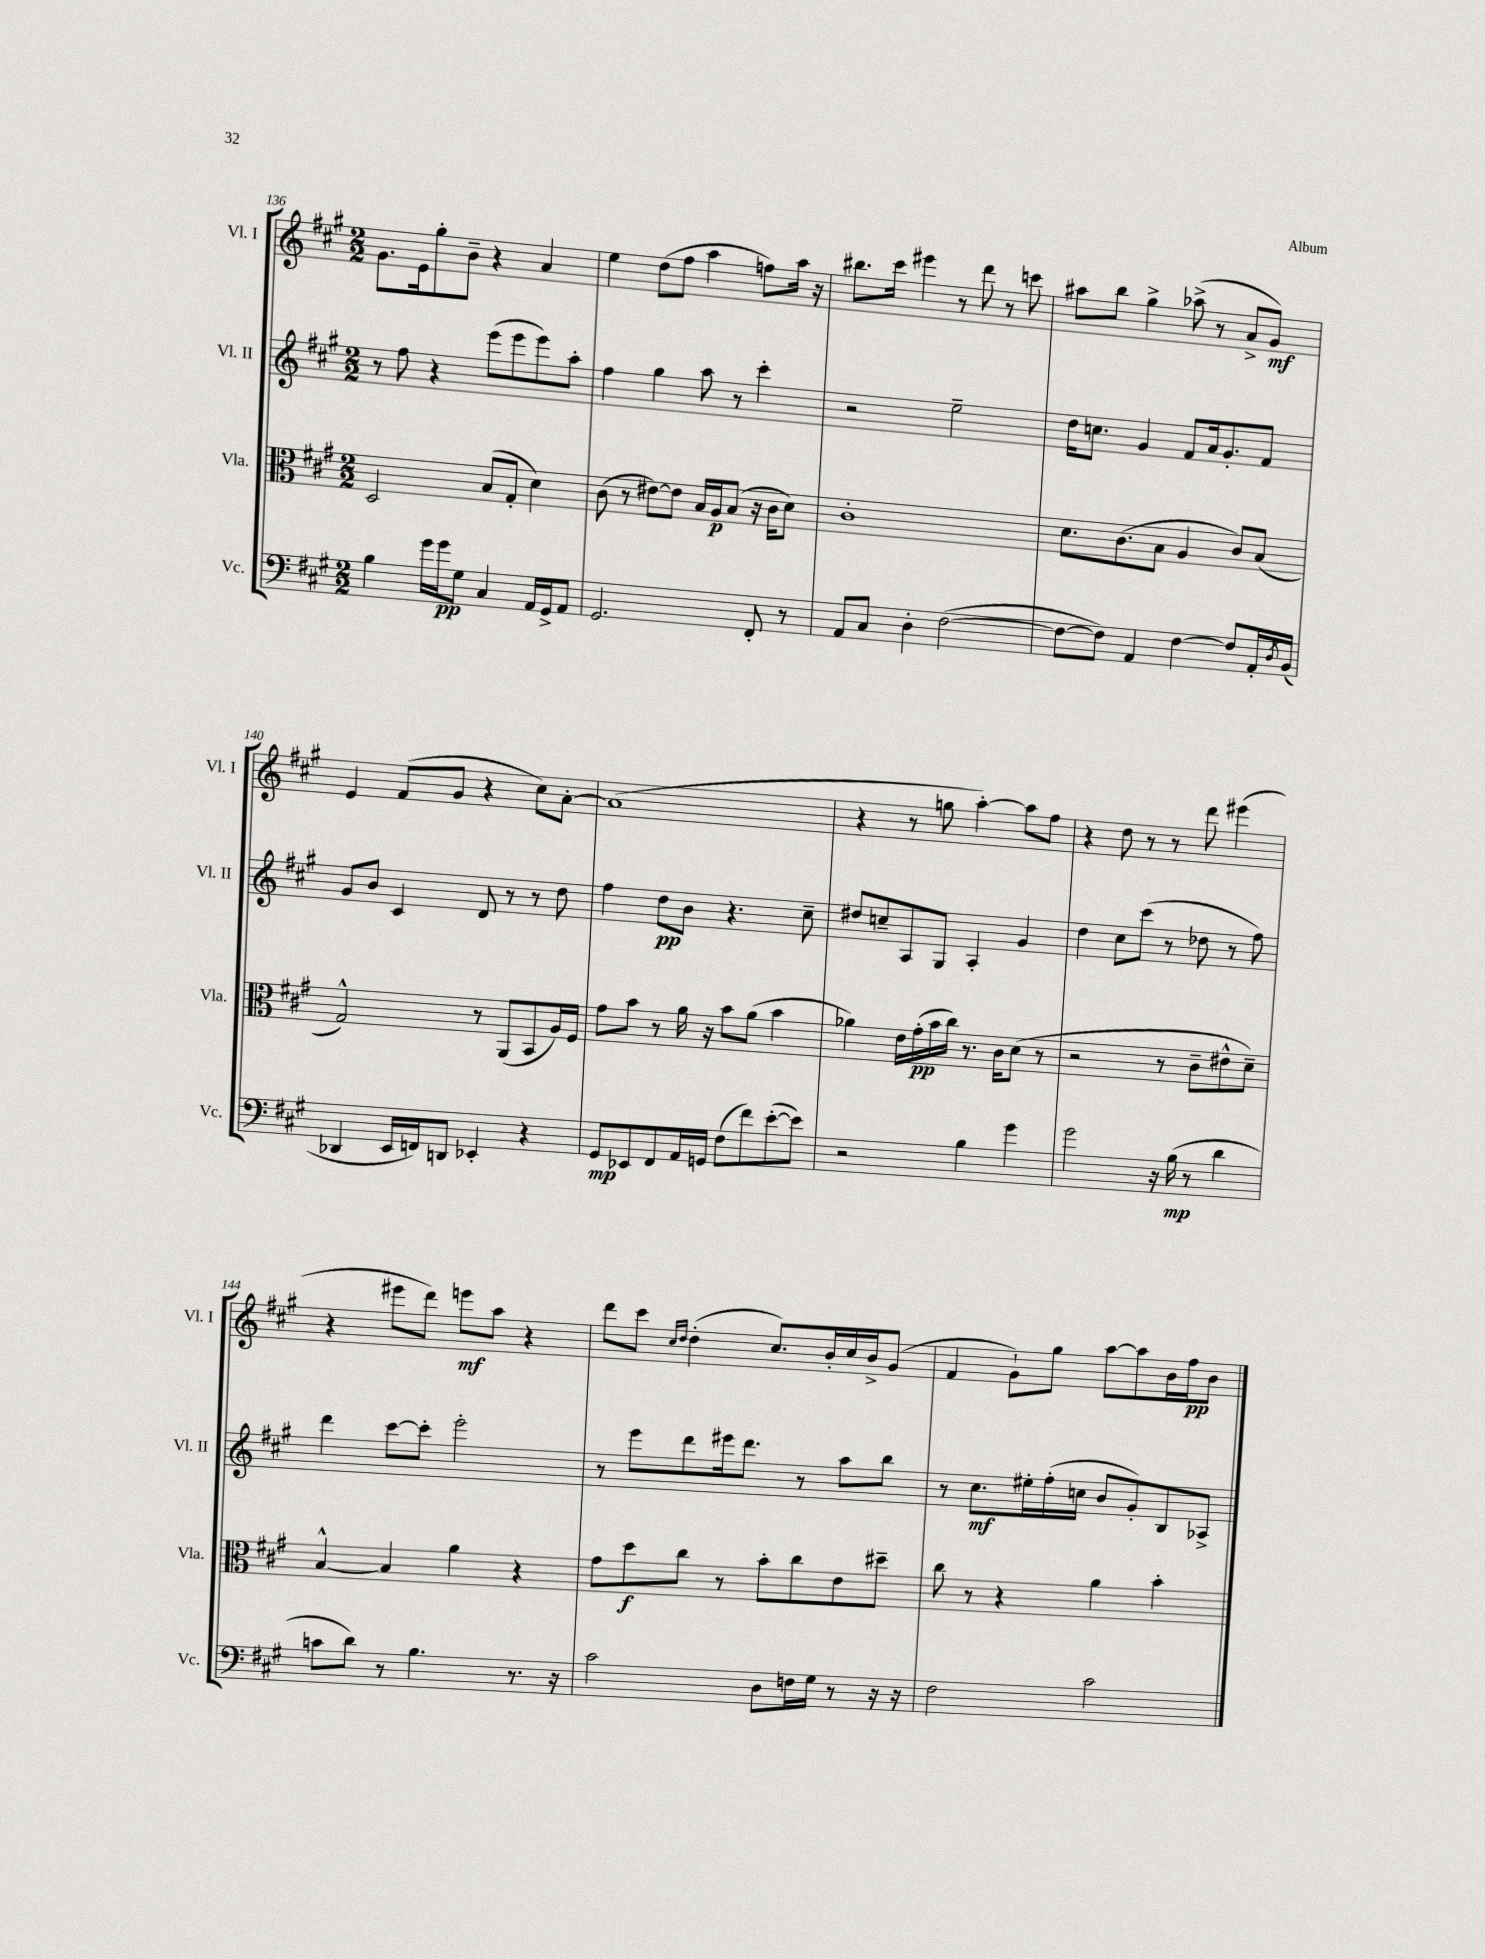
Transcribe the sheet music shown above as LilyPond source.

<<
\new StaffGroup <<
\new Staff = "s0" \with { instrumentName = "Vl. I" shortInstrumentName = "Vl. I" } {
    \clef treble \key a \major \numericTimeSignature \time 2/2
    gis'8. e'16 gis''8-. b'8-- r4 a'4 |
    e''4 d''8( fis''8 a''4 f''8) a''16 r16 |
    bis''8. cis'''16 eis'''4 r8 d'''8 r8 c'''8 |
    ais''8 b''8 gis''4-> aes''8->( r8 a'8-> gis'8\mf) |
    e'4 fis'8( gis'8 r4 cis''8) a'8~-. |
    a'1( |
    r4 r8 g''8 a''4~-.) a''8 fis''8 |
    r4 d''8 r8 r8 d'''8 eis'''4( |
    r4 eis'''8 d'''8) e'''8\mf a''8 r4 |
    d'''8 cis'''8 \grace { cis''16 d''16 } d''4-.( cis''8.) b'16-. cis''16 b'16-> gis'8( |
    fis'4 gis'8-!) gis''8 a''8~ a''8 b'16 fis''16\pp b'8 \bar "|." |
}
\new Staff = "s1" \with { instrumentName = "Vl. II" shortInstrumentName = "Vl. II" } {
    \clef treble \key a \major \numericTimeSignature \time 2/2
    r8 fis''8 r4 e'''8( e'''8 e'''8) a''8-. |
    fis''4 gis''4 a''8 r8 cis'''4-. |
    r2 e''2-- |
    d''16 c''8. gis'4 fis'8 a'16 gis'8.-. fis'8 |
    gis'8 b'8 cis'4 d'8 r8 r8 d''8 |
    fis''4 d''8\pp b'8 r4. cis''8-- |
    dis''8 c''8-- a8 gis8 a4-. gis'4 |
    d''4 cis''8 cis'''8( r8 des''8 r8 fis''8) |
    d'''4 cis'''8~ cis'''8-. e'''2-. |
    r8 e'''8 d'''8 eis'''16 d'''8. r8 a''8 b''8 |
    r8 cis''8.\mf eis''16-. fis''16-.( c''16 b'8 gis'8-.) b8 aes8-> \bar "|." |
}
\new Staff = "s2" \with { instrumentName = "Vla." shortInstrumentName = "Vla." } {
    \clef alto \key a \major \numericTimeSignature \time 2/2
    d2 b8( gis8-. d'4) |
    cis'8( r8 eis'8~) eis'8 b16 a16\p b8( r16 cis'16 d'8) |
    cis'1-. |
    d'8. cis'8.( b8 a4 cis'8) b8( |
    gis2-^) r8 a,8( b,8 a16) fis16 |
    gis'8 b'8 r8 a'16 r16 b'8 a'8( b'4 |
    aes'4) e'16 gis'16-.\pp( b'16 cis''16) r8. cis'16 d'8( r8 |
    r2 r8 cis'8-- eis'8-^ d'8--) |
    b4~-^ b4 a'4 r4 |
    gis'8 d''8\f cis''8 r8 b'8-. cis''8 e'8 dis''8-- |
    cis''8 r8 r4 a'4 b'4-. \bar "|." |
}
\new Staff = "s3" \with { instrumentName = "Vc." shortInstrumentName = "Vc." } {
    \clef bass \key a \major \numericTimeSignature \time 2/2
    b4 gis'16 gis'16\pp gis8 cis4 a,16 gis,16-> a,8 |
    gis,2. fis,8-. r8 |
    a,8 cis8 d4-. fis2~( |
    fis8~ fis8) a,4 fis4~ fis8 a,16-. \acciaccatura { d8 } b,16( |
    des,4 e,16 f,16) d,8 ees,4-. r4 |
    gis,8\mp ees,8 fis,8 a,16 g,16 fis8( fis'8) e'8~-.( e'8) |
    r2 b4 gis'4 |
    gis'2 r16 b16\mp( r8 d'4 |
    c'8 d'8) r8 b4. r8. r16 |
    cis'2 d8 f16 gis16 r8 r16 r16 |
    fis2 cis'2 \bar "|." |
}
>>
>>
\layout { \context { \Score currentBarNumber = #136 } }
